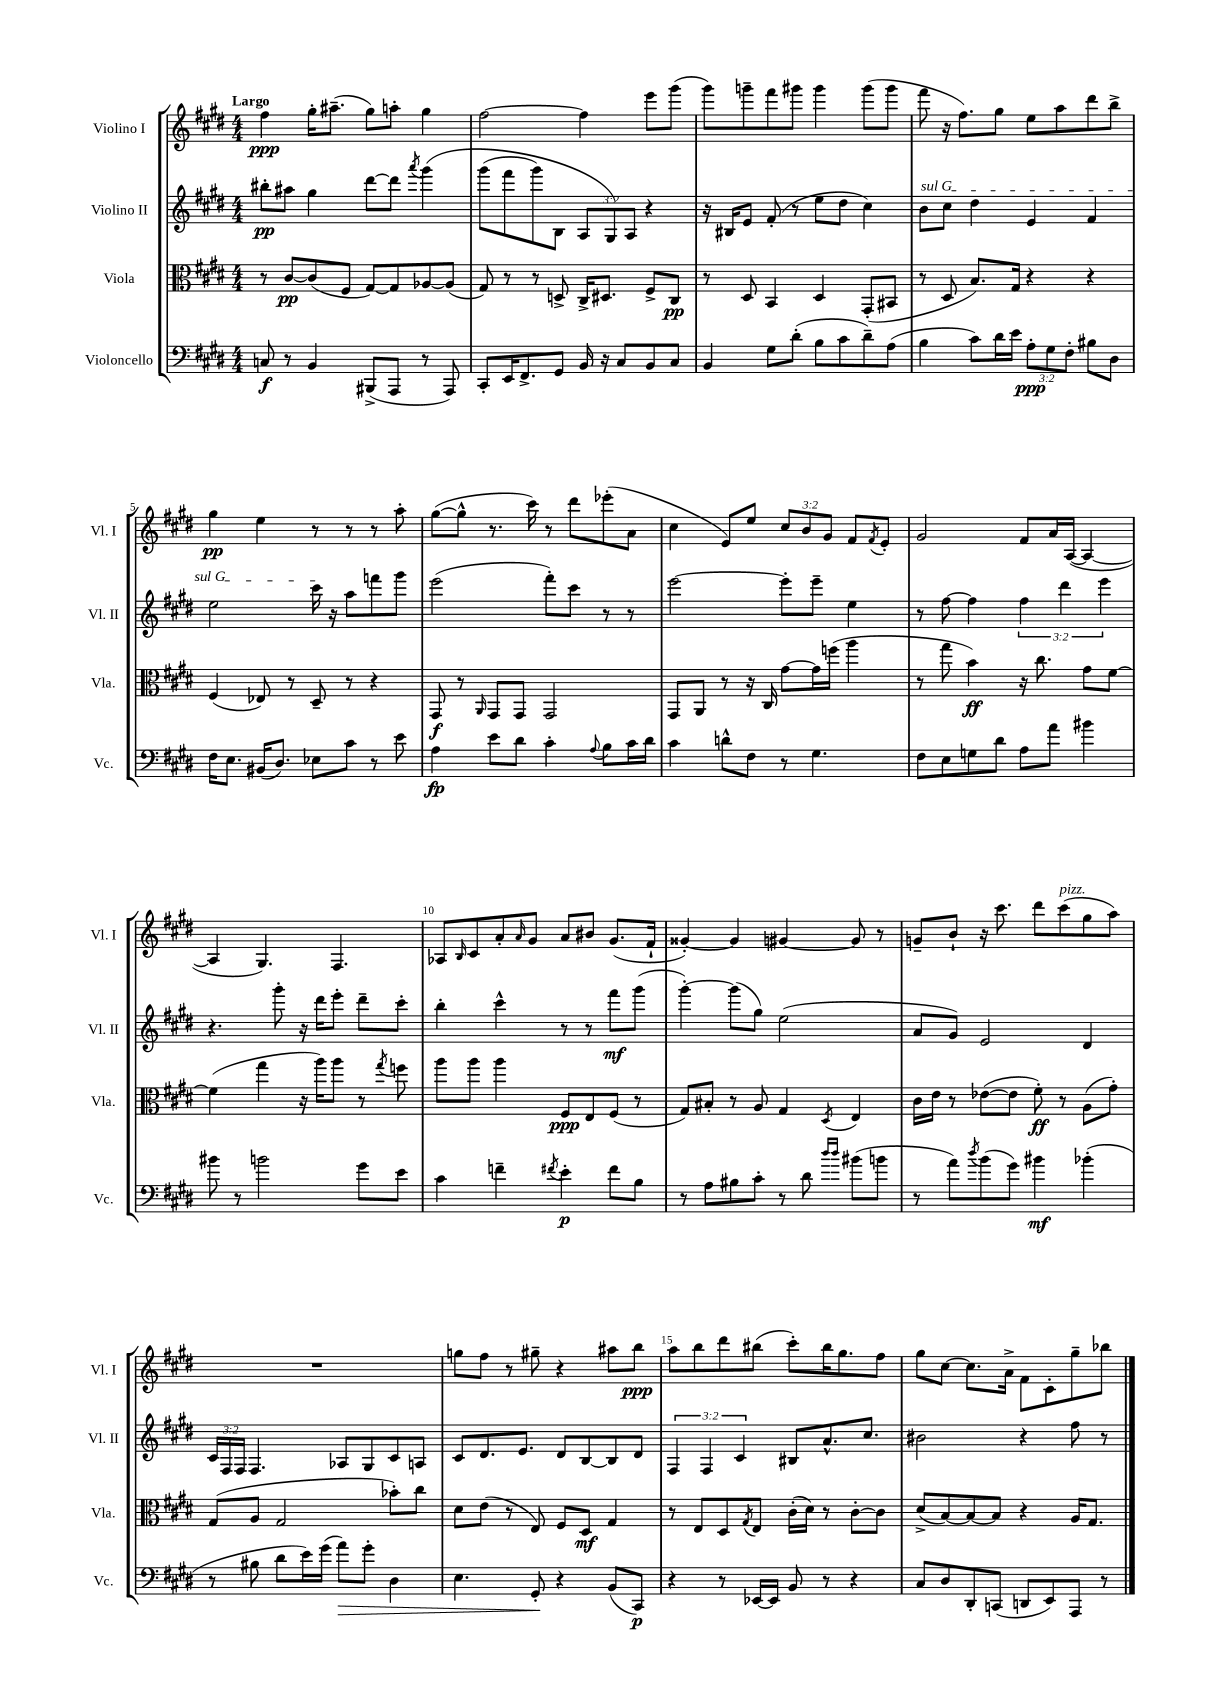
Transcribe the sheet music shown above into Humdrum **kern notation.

**kern	**kern	**kern	**kern
*staff4	*staff3	*staff2	*staff1
*clefF4	*clefC3	*clefG2	*clefG2
*k[f#c#g#d#]	*k[f#c#g#d#]	*k[f#c#g#d#]	*k[f#c#g#d#]
*M4/4	*M4/4	*M4/4	*M4/4
8C/	8r	8bb#'\L	4ff#\
8r	[8c#/L	8aa#\J	.
4BB/	(8c#/]	4gg#\	16gg#'\LK
.	.	.	(8.aa#~\J
.	8F#/J	.	.
(8BBB#^/L	[8G#/L)	[8ddd#\L	8gg#\L)
8AAA/J	8G#/]	8ddd#\]J	8aa'\J
.	.	8qaaa/	.
8r	[8A-/	&(4ggg#\	4gg#\
8AAA/)	(8A-/]J	.	.
=	=	=	=
8CC#'/L	8G#/)	(8ggg#\L	[2ff#\
16EE/K	8r	8fff#\	.
8.FF#^/	.	.	.
.	8r	8ggg#\)	.
8GG#/J	8D^/	8B\J	.
16BB/	16C#^/LK	12A/L	4ff#\]
16r	8.D#/J	.	.
.	.	12G#/&)	.
8C#/L	.	.	.
.	.	12A/J	.
8BB/	8F#^/L	4r	8eee\L
8C#/J	8C#/J	.	(8ggg#\J
=	=	=	=
4BB/	8r	16r	8ggg#\L)
.	.	16B#/LK	.
.	8D#/	8e/J	8ggg~\
8G#\L	4BB/	(8f#'/	8fff#\
(8d#'\J	.	8r	8ggg#\J
8B\L	4D#/	8ee\L	4ggg#\
8c#\	.	8dd#\J	.
8d#~\)	(8GG#'/L	4cc#\)	(8ggg#\L
(8A\J	8BB#/J	.	8ggg#\J
=	=	=	=
4B\	8r	8b\L	8fff#\
.	8D#/	8cc#\J	16r
.	.	.	8.ff#\L)
8c#\L)	8.B/L)	4dd#\	.
16d#\L	.	.	8gg#\J
16e\JJ	16G#/Jk	.	.
12A'\L	4r	4e/	8ee\L
12G#\	.	.	.
.	.	.	8aa\
12F#'\J	.	.	.
8B#\L	4r	4f#/	8ddd#\
8D#\J	.	.	8bb^\J
=	=	=	=
16F#\LK	(4F#/	2ee\	4gg#\
8.E\J	.	.	.
(16BB#/LK	8E-/)	.	4ee\
8.D#/J)	.	.	.
.	8r	.	.
8E-\L	8D#~/	16ccc#\	8r
.	.	16r	.
8c#\J	8r	8aa\L	8r
8r	4r	8fff\	8r
8e\	.	8ggg#\J	8aa'\
=	=	=	=
4A\	8GG#/	(2eee\	([8gg#\L
.	8r	.	8gg#^^\]J
.	16qqAA/	.	.
8e\L	8GG#/L	.	8.r
8d#\J	8GG#/J	.	.
.	.	.	16ccc#\)
4c#'\	2GG#/	8fff#'\L)	8r
.	.	8ccc#\J	8ddd#\L
8qqA/	.	.	.
8B\L	.	8r	(8eee-'\
16c#\L	.	8r	8a\J
16d#\JJ	.	.	.
=	=	=	=
4c#\	8GG#/L	[2eee\	4cc#\
.	8AA/J	.	.
8d^^\L	8r	.	8e/L)
8F#\J	16r	.	8ee/J
.	16C#/	.	.
8r	[8g#\L	8eee'\]L	12cc#/L
.	.	.	12b/
4.G#\	16g#\]L	8eee~\J	.
.	.	.	12g#/J
.	(16ff\JJ	.	.
.	4aa\	4ee\	8f#/L
.	.	.	8qf#/
.	.	.	8e'/J
=	=	=	=
8F#\L	8r	8r	2g#/
8E\	8gg#\	[8ff#\	.
8G\	4b\)	4ff#\]	.
8d#\J	.	.	.
8A\L	16r	6ff#\	8f#/L
.	8.cc#\	.	.
8a\J	.	.	16a/L
.	.	6ddd#\	.
.	.	.	([16A/JJ
4b#\	8g#\L	.	4A/_
.	.	6eee\	.
.	[8f#\J	.	.
=	=	=	=
8b#\	(4f#\]	4.r	4A/]
8r	.	.	.
2b\	4gg#\	.	4.G#/)
.	.	8ggg#'\	.
.	16r	16r	.
.	16aa\LK)	16ddd#\LK	.
.	8aa\J	8eee'\J	4.F#/
8g#\L	8r	8ddd#~\L	.
.	8qgg#/	.	.
8e\J	8ff\	8ccc#'\J	.
=	=	=	=
4c#\	8aa\L	4bb'\	8A-/L
.	.	.	16qqB/
.	8aa\J	.	8c#/
4f~\	4aa\	4ccc#^^\	8a'/
.	.	.	16qqa/
.	.	.	8g#/J
8qf#/	.	.	.
4e'\	8F#/L	8r	8a/L
.	8E/	8r	8b#/J
8f#\L	(8F#/J	8fff#\L	(8.g#/L
8B\J	8r	(8ggg#\J	.
.	.	.	16f#`/Jk
=	=	=	=
8r	8G#/L)	[4ggg#'\)	[4g##'/)
8A\L	8B#'/J	.	.
8B#\	8r	(8ggg#\]L	4g##/]
8c#'\J	8A/	8gg#\J)	.
8r	4G#/	(2ee\	[4g#/
8d#\	.	.	.
16qqdd#/LL	.	.	.
16qqdd#/JJ	8qD#/	.	.
(8b#\L	4E/	.	8g#/]
8b\J	.	.	8r
=	=	=	=
8r	16c#\LL	8a/L	8g~/L
.	16e\JJ	.	.
8a\L)	8r	8g#/J)	8b`/J
8qdd#/	.	.	.
(8b\	([8e-\L	2e/	16r
.	.	.	8.ccc#\
8g#\J)	8e-\]J	.	.
4b#\	8f#'\)	.	8ddd#\L
.	8r	.	(8ccc#\
(4b-'\	(8A\L	4d#/	8gg#\
.	8g#'\J)	.	8aa\J)
=	=	=	=
8r	(8G#/L	24c#/LL	1r
.	.	24F#/	.
.	.	24F#/JJ	.
8B#\	8A/J	4.F#/	.
8d#\L	2G#/	.	.
16e\L)	.	.	.
(16g#\JJ	.	.	.
8a\L)	.	8A-/L	.
8g#'\J	.	8G#/	.
4D#\	8b-'\L)	8c#/	.
.	8cc#\J	8A/J	.
=	=	=	=
4.E\	8d#\L	8c#/L	8gg\L
.	(8e\J	8.d#/	8ff#\J
.	8r	.	8r
.	.	8.e/J	.
8GG#'/	8E/)	.	8gg#~\
4r	8F#/L	8d#/L	4r
.	8D#/J	[8B/	.
(8BB/L	4G#/	8B/]	8aa#\L
8CC#/J)	.	8d#/J	8bb\J
=	=	=	=
4r	8r	6F#/	8aa\L
.	8E/L	.	8bb\
.	.	6F#/	.
8r	8D#/	.	8ddd#\
.	.	6c#/	.
.	8qG#/	.	.
[16EE-/LL	8E/J	.	(8bb#\J
16EE-/]JJ	.	.	.
8BB/	(16c#'\LL	8B#/L	8ccc#'\L)
.	16d#\JJ)	.	.
8r	8r	8.a^^/	16bb#\K
.	.	.	8.gg#\
4r	[8c#'\L	.	.
.	.	8.cc#/J	.
.	8c#\]J	.	8ff#\J
=	=	=	=
8C#/L	(8d#^/L	2b#\	8gg#\L
8D#/	[8B/)	.	[8cc#\J
8DD#'/	8B/_	.	8.cc#\]L
(8CC/J	8B/]J	.	.
.	.	.	16a^\Jk
8DD/L	4r	4r	8f#\L
8EE/)	.	.	8c#'\
8AAA/J	16A/LK	8ff#\	8gg#~\
.	8.G#/J	.	.
8r	.	8r	8bb-\J
==	==	==	==
*-	*-	*-	*-
